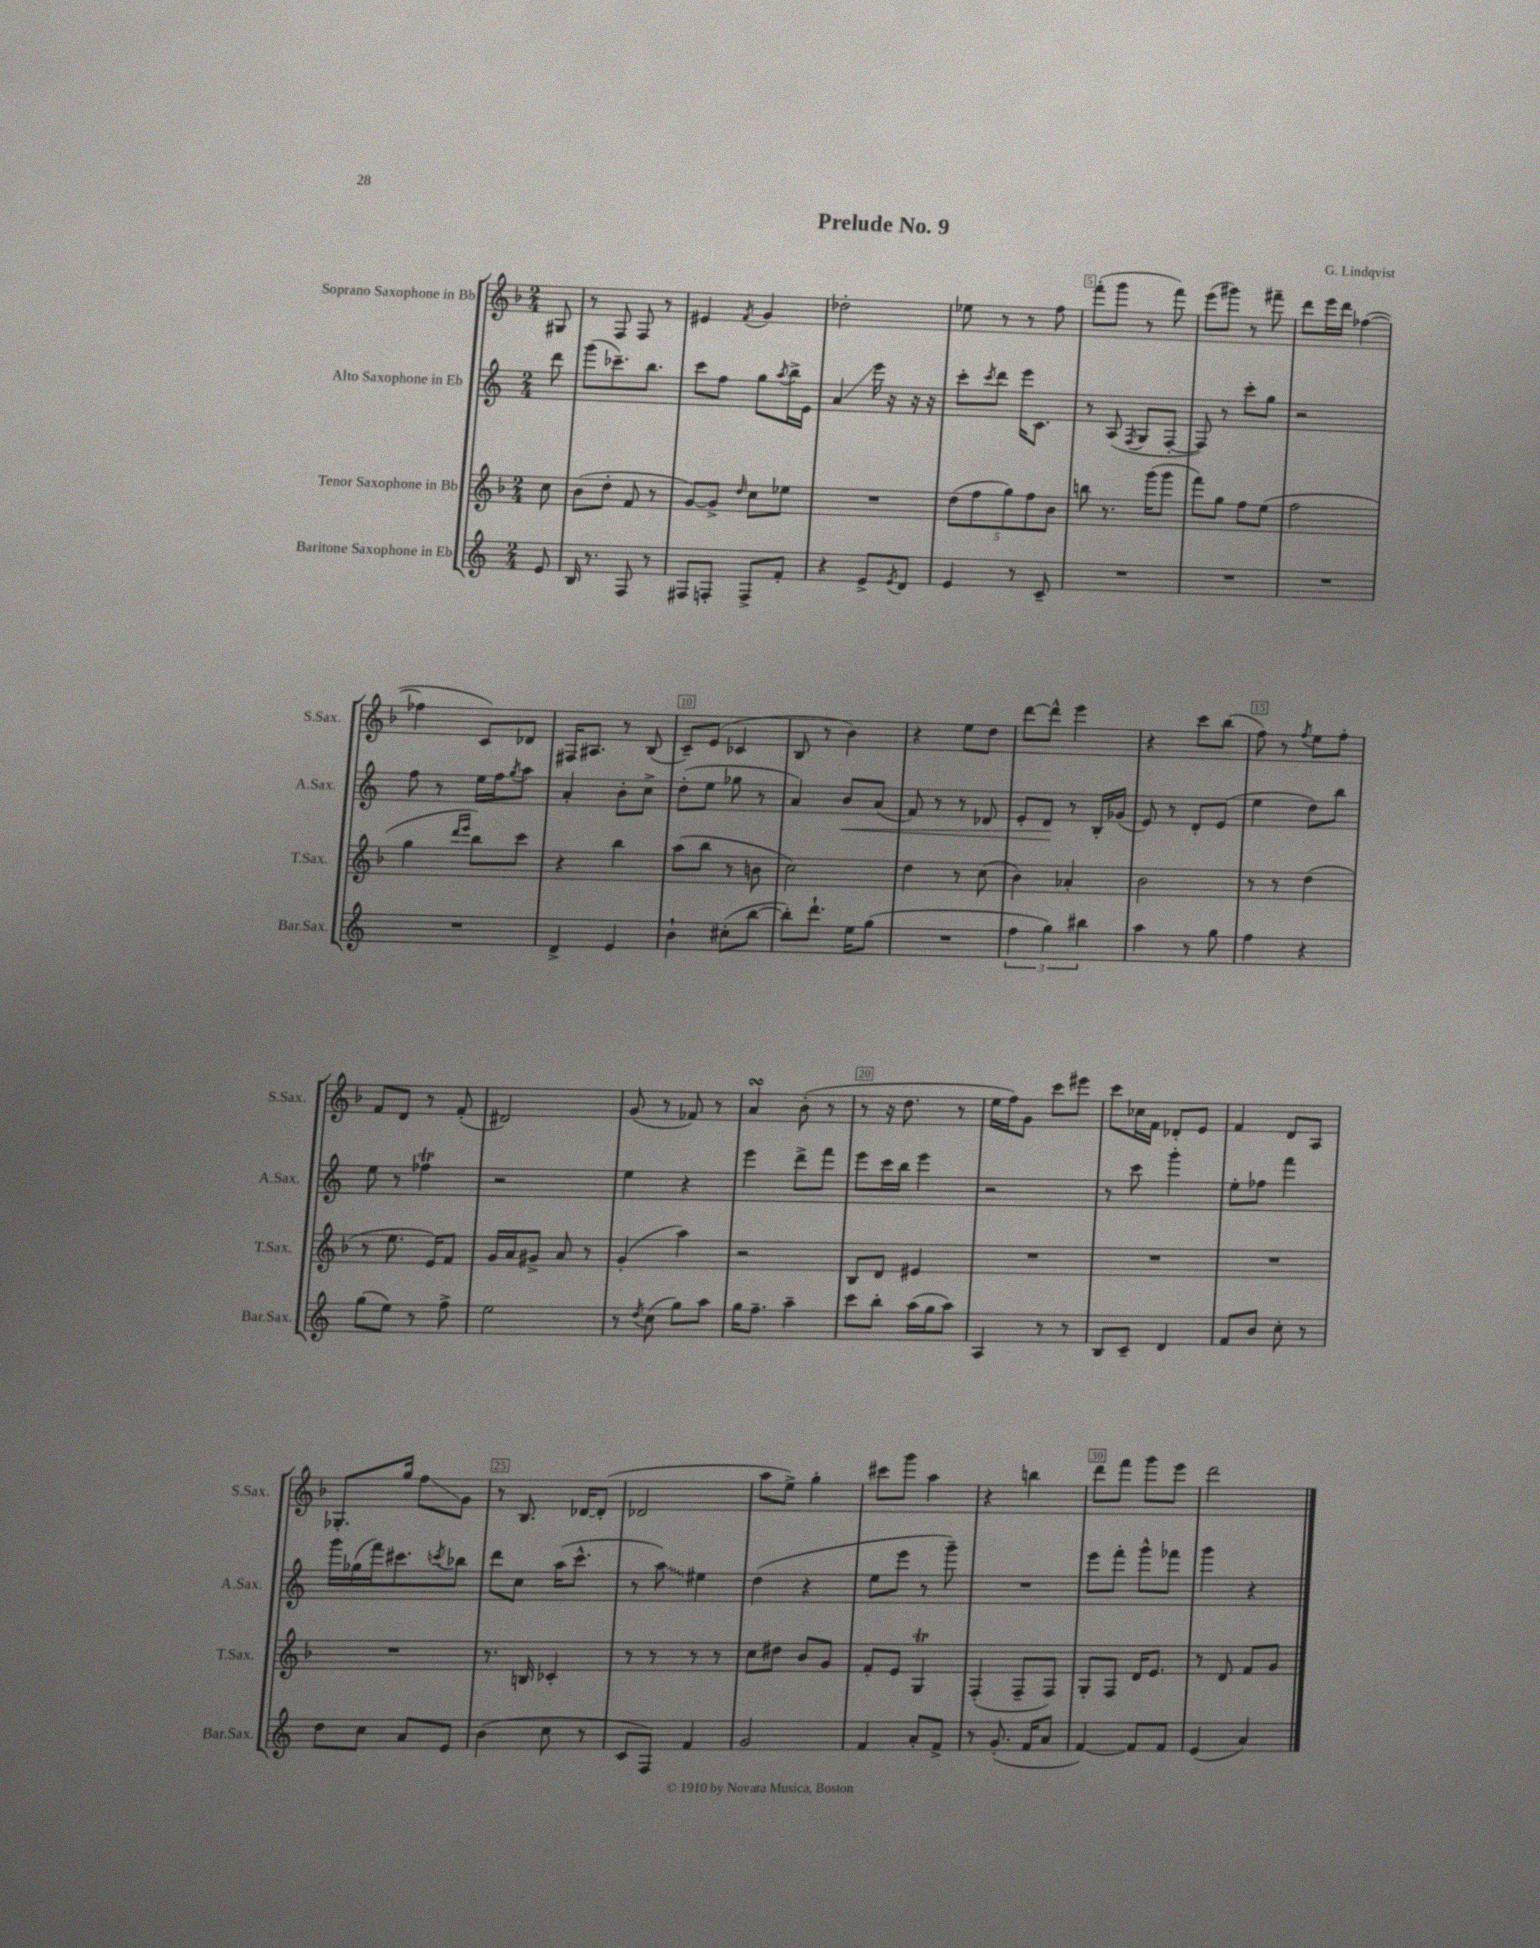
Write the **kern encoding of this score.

**kern	**kern	**kern	**kern
*staff4	*staff3	*staff2	*staff1
*clefG2	*clefG2	*clefG2	*clefG2
*k[]	*k[b-]	*k[]	*k[b-]
*M2/4	*M2/4	*M2/4	*M2/4
8e	8cc	8ddd	8G#
=	=	=	=
16B	(8b-	(8ggg	8r
8.r	.	.	.
.	8dd'	8.ccc-~)	8F
8F	8f	.	8F
.	.	8.bb	.
8r	8r	.	8r
=	=	=	=
8F#	[8g)	8ccc	4e#
8F'	8g^]	8ff	.
.	16qqdd	.	8qf
8F^	8cc	8gg	4g
.	.	8qaa	.
8f'	8ee-	16bb^	.
.	.	16e	.
=	=	=	=
4r	2r	4a	2dd-'
8e^	.	16eee	.
.	.	16r	.
8qe	.	.	.
8d	.	16r	.
.	.	16r	.
=	=	=	=
4e	(10dd	8ccc'	8ee-
.	10ff	.	.
.	.	8qccc	.
.	.	8ddd	8r
.	10gg)	.	.
8r	.	16eee	8r
.	10ff	.	.
.	.	8.c	.
8c~	.	.	8ff
.	10b-	.	.
=	=	=	=
2r	8bb	8r	(8fff'
.	8.r	(8A	8ggg
.	.	8qF	.
.	.	8G	8r
.	(16ggg	.	.
.	8ggg	[8F'	8fff)
=	=	=	=
2r	8fff)	8F])	(8eee
.	8gg	8r	8ggg#)
.	8ff	8ccc'	8r
.	(8ee	8gg	8fff#~
=	=	=	=
2r	2ff	2r	8ddd
.	.	.	16eee
.	.	.	16ddd
.	.	.	([4ff-
=	=	=	=
2r	4gg	8ff	4ff-]
.	.	8r	.
.	16qqddd	.	.
.	16qqeee	.	.
.	8bb-)	16ee	8c)
.	.	16ff	.
.	.	8qgg	.
.	8ccc	8aa	8d-
=	=	=	=
4d^	4r	4a'	16F#
.	.	.	8.A#
4e	4bb-	8b'	8r
.	.	8cc^	(8B-
=	=	=	=
4b`	(8aa	(8dd'	8c~)
.	8bb-	8ee	(8e
(8cc#'	8r	8gg-	4c-
[8bb	8b	8r	.
=	=	=	=
8bb'])	2cc)	4a)	8B-
8.ddd`	.	.	8r
.	.	8b	4b-)
16ee	.	.	.
(8gg	.	(8a	.
=	=	=	=
2r	4dd	8f)	4r
.	.	8r	.
.	8r	8r	8ee
.	(8cc	8d-	8dd
=	=	=	=
6ff	4b-)	8e'	[8ddd
.	.	8d	8ddd^^]
6gg)	.	.	.
.	4a-'	8r	4eee
6bb#	.	.	.
.	.	16B'	.
.	.	(16g-	.
=	=	=	=
4aa	2b-	8e)	4r
.	.	8r	.
8r	.	8d'	8ccc
8gg	.	(8e	(8bb-
=	=	=	=
4ff	8r	4ee	8ff)
.	8r	.	8r
.	.	.	8qff
4r	(4dd	8dd)	8ee
.	.	8bb	8ff'
=	=	=	=
(8gg	8r	8ee	8f
8ee)	8.ee	8r	8d
8r	.	4ff-	8r
.	16e)	.	.
8ff^	8f	.	(8f'
=	=	=	=
2ee	16g	2r	2d#)
.	16a	.	.
.	8g#^	.	.
.	8a	.	.
.	8r	.	.
=	=	=	=
8r	(4g'	4ee	(8g
8qdd	.	.	.
(8cc	.	.	8r
8gg)	4aa)	4r	8f-)
8aa	.	.	8r
=	=	=	=
16gg	2r	4eee	4a
8.ff~	.	.	.
4aa~	.	8ddd^	(8b-'
.	.	8fff	8r
=	=	=	=
8ccc	8B-	8eee	8r
8bb'	8d	16ccc	16r
.	.	16bb	8.dd
(16aa	4e#	4eee	.
16gg	.	.	.
8aa)	.	.	8r
=	=	=	=
4A	2r	2r	16ee
.	.	.	16ff)
.	.	.	8g
8r	.	.	8ccc
8r	.	.	8eee#
=	=	=	=
8B	2r	8r	8ccc
8c~	.	8ccc	16cc-
.	.	.	16f
4d	.	4ggg'	8d-'
.	.	.	8e
=	=	=	=
8f	2r	8ee'	4f
8b	.	8ff-	.
8cc'	.	4fff	8d
8r	.	.	8A
=	=	=	=
8dd	2r	16ggg	8.G-'
.	.	(16gg-	.
8cc	.	16fff)	.
.	.	8.ccc#	16gg
8a	.	.	8ff
.	.	8qccc	.
8e	.	8bb-	8g
=	=	=	=
(4b	8.r	8ddd	8r
.	.	8cc	8.B-
.	16B	.	.
8cc	4c-'	(16aa	.
.	.	8.ccc^^	[16d-
8r	.	.	(8d-']
=	=	=	=
8c	8r	8r	2d-
8F)	8r	8aa)	.
4f	8r	4ee#	.
.	8r	.	.
=	=	=	=
2g	8cc	(4dd	8aa
.	8dd#	.	8ee^)
.	8b-	4r	4gg'
.	8g	.	.
=	=	=	=
4f	8f'	8ee	8ccc#
.	8e	8eee	8ggg
8a'	4G	8r	4aa
8f^	.	8ggg~)	.
=	=	=	=
8r	(4F'	2r	4r
(8.g'	.	.	.
.	8F~	.	4bb
16f	.	.	.
8a	8F)	.	.
=	=	=	=
[4f)	8G'	8eee	8ddd
.	8F	8fff'	8fff
8f]	16d	8ggg^^	8ggg
.	8.e	.	.
8f	.	8fff-	8eee
=	=	=	=
(4e	8r	4ggg	2ddd
.	8d	.	.
4a)	8f	4r	.
.	8g	.	.
==	==	==	==
*-	*-	*-	*-
